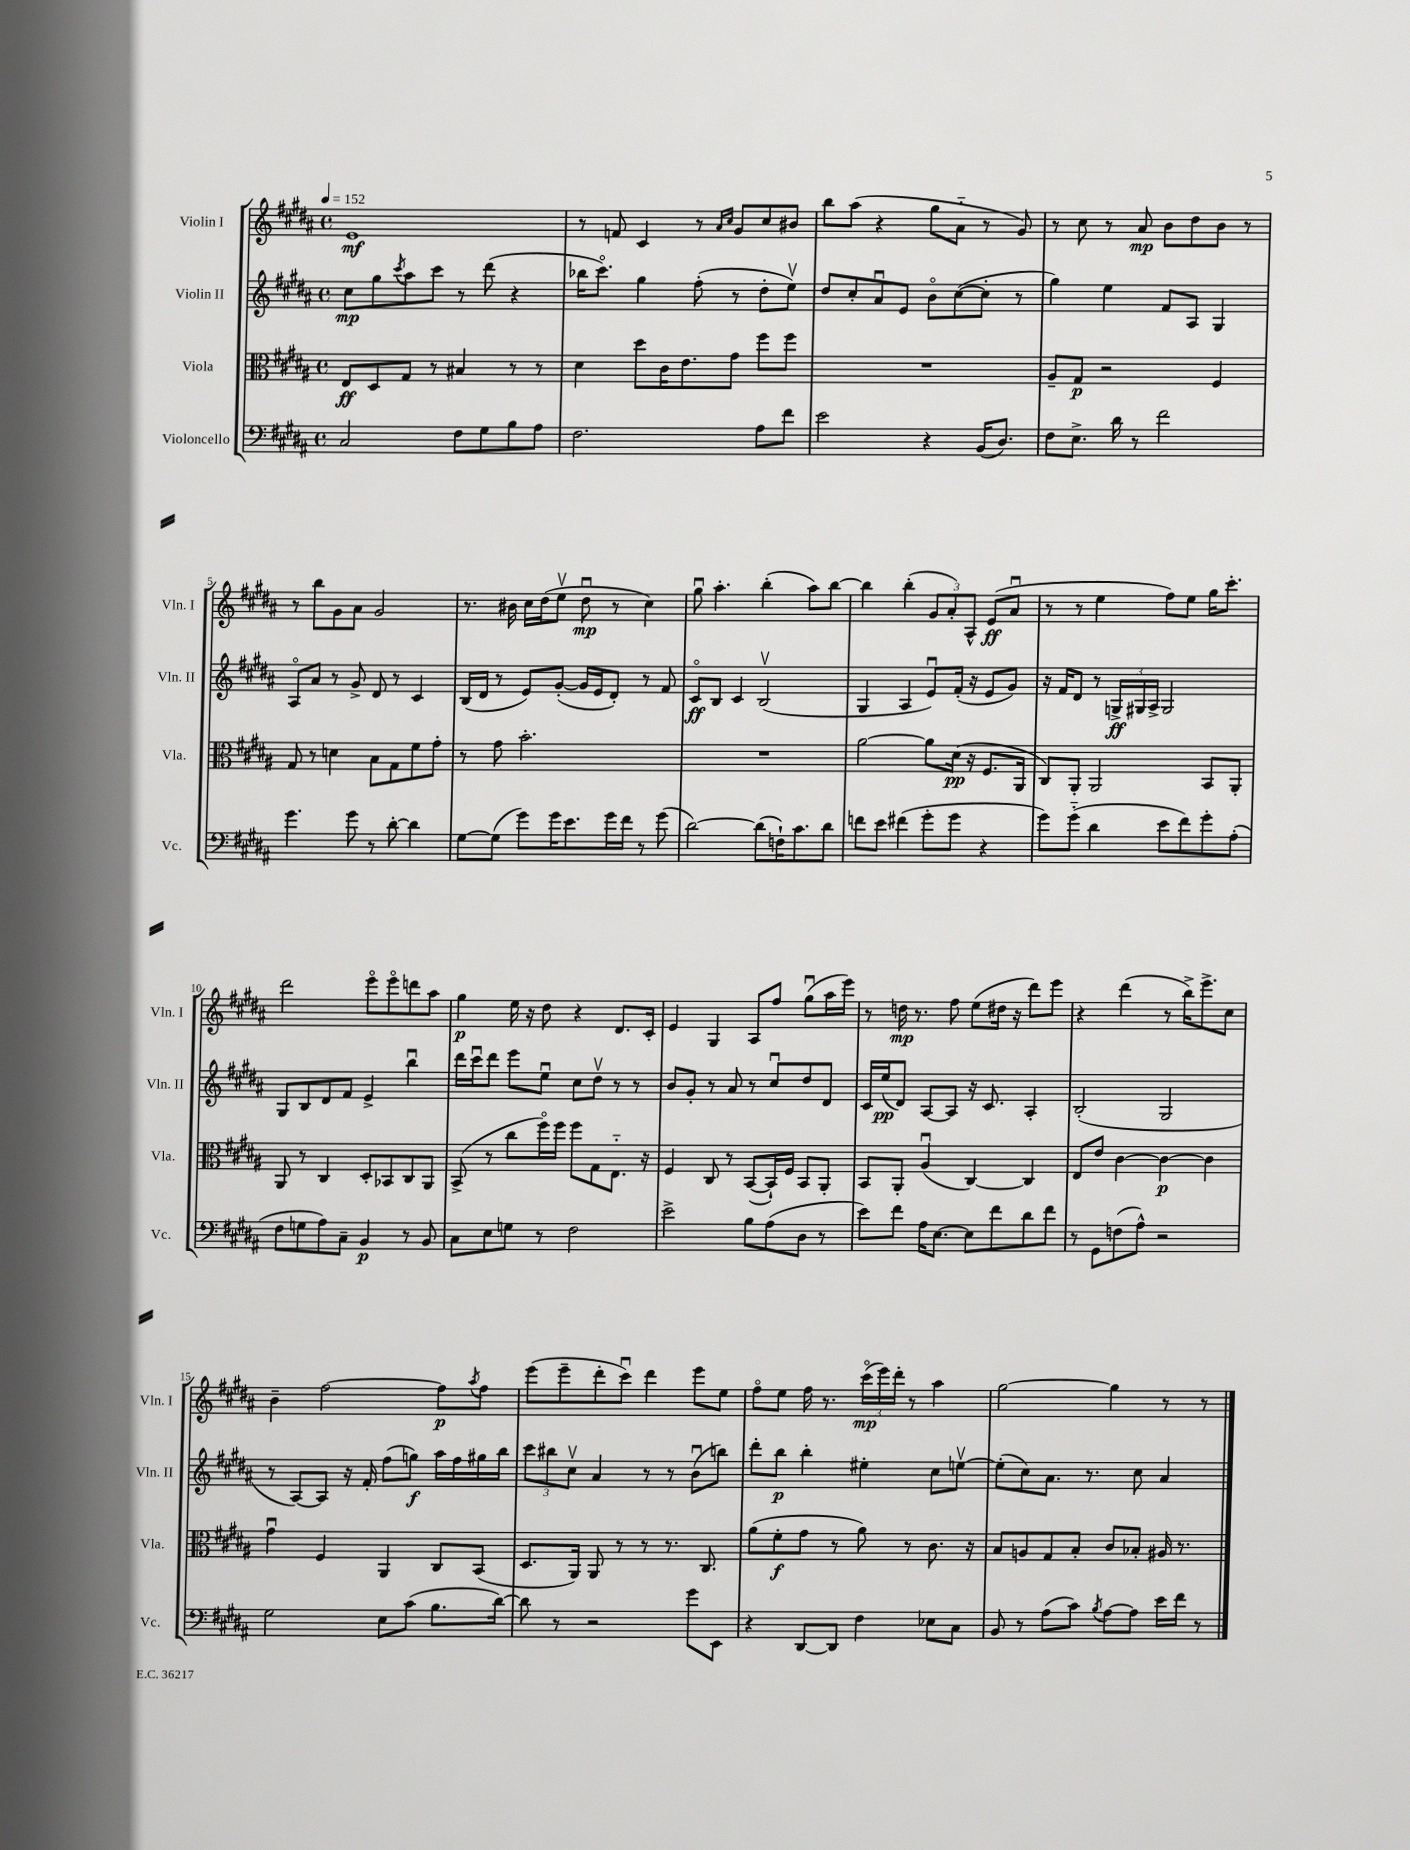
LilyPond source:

<<
\new StaffGroup <<
\new Staff = "s0" \with { instrumentName = "Violin I" shortInstrumentName = "Vln. I" } {
    \clef treble \key b \major \defaultTimeSignature \time 4/4 \tempo 4 = 152
    e'1\mf |
    r8 f'8 cis'4 r8 \grace { ais'16 cis''16 } gis'8 cis''8 bis'8 |
    b''8 ais''8( r4 gis''8 ais'8-_ r8 gis'8) |
    r8 cis''8 r8 ais'8\mp b'8 dis''8 b'8 r8 |
    r8 b''8 gis'8 ais'8 gis'2 |
    r8. bis'16 cis''16 dis''16( e''8\upbow dis''8\downbow\mp r8 cis''4) |
    gis''8\downbow ais''4.-. b''4-.( ais''8) b''8~ |
    b''4 b''4-.( \tuplet 3/2 { gis'8 ais'8-.) ais8-^ } e'8\ff( ais'8\downbow |
    r8 r8 e''4 fis''8) e''8 gis''16 cis'''8.-. |
    dis'''2 e'''8\flageolet e'''8\flageolet d'''8 ais''8 |
    gis''4\p e''16 r16 dis''8 r4 dis'8. cis'16-. |
    e'4 gis4 ais8 fis''8 gis''8\downbow( ais''16 e'''16) |
    r8 d''16\mp r8. fis''8 e''8( dis''16 r16 dis'''8) e'''8 |
    r4 dis'''4( r8 b''16->) e'''8.-> cis''8 |
    b'4-- fis''2~ fis''8\p \acciaccatura { ais''8 } fis''8 |
    e'''8( e'''8-- dis'''8-. cis'''8\downbow) dis'''4 e'''8 e''8 |
    fis''8\flageolet e''8 fis''16 r8. \tuplet 3/2 { cis'''16\flageolet\mp( e'''16) dis'''16-. } r8 ais''4 |
    gis''2~ gis''4 r8 r8 \bar "|." |
}
\new Staff = "s1" \with { instrumentName = "Violin II" shortInstrumentName = "Vln. II" } {
    \clef treble \key b \major \defaultTimeSignature \time 4/4
    cis''8\mp gis''8 \acciaccatura { cis'''8 } ais''8 cis'''8 r8 dis'''8( r4 |
    bes''16 cis'''8.\flageolet) gis''4 fis''8-.( r8 dis''8-. e''8\upbow) |
    dis''8 cis''8-. ais'8\downbow e'8 b'8\flageolet cis''8~( cis''8-. r8 |
    gis''4) e''4 fis'8 ais8 gis4 |
    ais8\flageolet ais'8 r8 gis'8-> dis'8 r8 cis'4 |
    b16( dis'16 r8 e'8) gis'8~-.( gis'16 e'16 dis'8-.) r8 fis'8 |
    cis'8\flageolet\ff b8 cis'4 b2\upbow( |
    gis4 ais4 e'8\downbow) fis'16-.( r16 e'8 gis'8) |
    r16 fis'16 dis'8 r8 \tuplet 3/2 { g16->\ff gis16 ais16-> } gis2 |
    gis8 b8 dis'8 fis'8 e'4-> b''4\downbow |
    dis'''16 cis'''16\downbow dis'''8 e'''8 e''8\downbow cis''8 dis''8\upbow r8 r8 |
    b'8 gis'8-. r8 ais'8 r8 cis''8\downbow dis''8 dis'8 |
    cis'16 e''16\pp( dis'8) ais8~ ais8 r16 cis'8. ais4-. |
    b2-.( gis2 |
    r8 ais8~) ais8 r16 fis'16-. fis''8( g''8\f) ais''16 fis''16 gis''16 b''16 |
    \tuplet 3/2 { cis'''8 bis''8 cis''8\upbow } ais'4 r8 r8 b'8\downbow( b''8) |
    dis'''8-. b''8\p b''4-. eis''4-. cis''8 e''8~\upbow |
    e''8-.( cis''8) ais'8. r8. cis''8 ais'4 \bar "|." |
}
\new Staff = "s2" \with { instrumentName = "Viola" shortInstrumentName = "Vla." } {
    \clef alto \key b \major \defaultTimeSignature \time 4/4
    e8\ff dis8 gis8 r8 bis4 r8 r8 |
    dis'4 dis''8 cis'16 e'8. gis'8 fis''8 fis''8 |
    R1 |
    ais8-- gis8\p r2 fis4 |
    gis8 r8 d'4 b8 gis8 fis'8 gis'8-. |
    r8 gis'8 b'2.-. |
    R1 |
    ais'2~ ais'8 dis'16\pp( r16 fis8. ais,16 |
    cis8) ais,8-. ais,2 b,8 ais,8-. |
    ais,8 r8 cis4 dis8-. bes,8 cis8 ais,8 |
    b,8->( r8 cis''8 fis''16\flageolet) fis''16 fis''8 gis8 e8.-_ r16 |
    fis4 cis8 r8 b,8~( b,16-!) fis16 b,8 ais,8-. |
    b,8 ais,8-. ais4\downbow( cis4~) cis4 |
    e8 e'8 cis'4~ cis'4~\p cis'4 |
    gis'4\downbow fis4 ais,4 cis8 b,8( |
    dis8. ais,16) ais,8 r8 r8 r8. cis8. |
    ais'8( fis'8-.\f gis'8 r8 ais'8) r8 cis'8. r16 |
    b8 a8 gis8 b8-. cis'8 bes8-. ais16 r8. \bar "|." |
}
\new Staff = "s3" \with { instrumentName = "Violoncello" shortInstrumentName = "Vc." } {
    \clef bass \key b \major \defaultTimeSignature \time 4/4
    cis2 fis8 gis8 b8 ais8 |
    fis2. ais8 fis'8 |
    e'2 r4 b,16( dis8.) |
    fis8 e8.-> dis'16 r8 fis'2 |
    gis'4. gis'8 r8 dis'8~-. dis'4 |
    gis8~ gis8( gis'8) gis'16 e'8. gis'16 fis'16 r8 gis'8( |
    dis'2~) dis'8( f16-!) cis'8. dis'8 |
    f'8 e'8 fis'4( gis'8-. gis'8 r4 |
    gis'8) gis'8-_( dis'4 e'8 fis'8) gis'8-. ais8-.( |
    fis8 g8 ais8) cis8-- b,4\p r8 b,8 |
    cis8 e8 g8 r8 fis2 |
    e'2-> b8 ais8( dis8 r8 |
    e'8) fis'8 ais16 e8.~ e8 fis'8 dis'8 fis'8 |
    r8 gis,8 f8( ais8-^) r2 |
    gis2 e8 cis'8( b8. dis'16~) |
    dis'8 r8 r2 gis'8 e,8 |
    r4 dis,8~ dis,8 fis4 ees8 cis8 |
    b,8 r8 ais8( cis'8) \acciaccatura { b8 } ais8~ ais8 e'16 fis'16 r8 \bar "|." |
}
>>
>>
